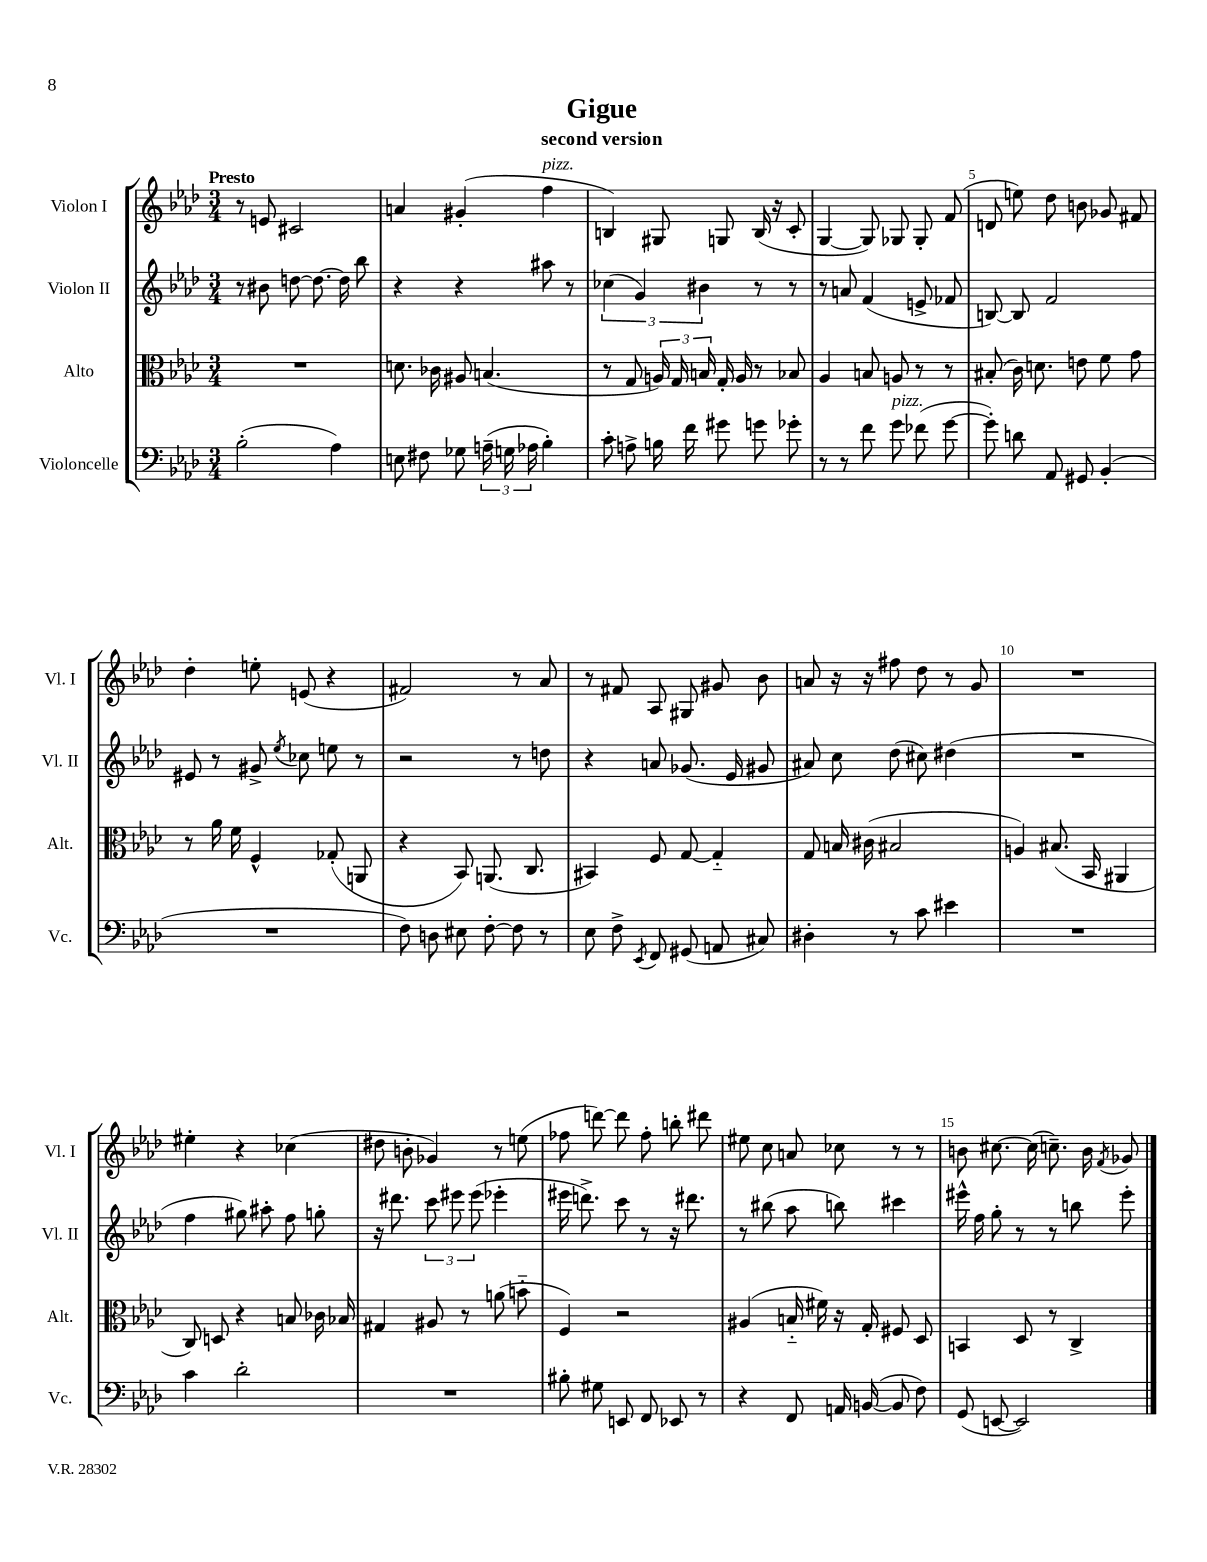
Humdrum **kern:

**kern	**kern	**kern	**kern
*part4	*part3	*part2	*part1
*staff4	*staff3	*staff2	*staff1
*I"Violoncelle	*I"Alto	*I"Violon II	*I"Violon I
*I'Vc.	*I'Alt.	*I'Vl. II	*I'Vl. I
*clefF4	*clefC3	*clefG2	*clefG2
*k[b-e-a-d-]	*k[b-e-a-d-]	*k[b-e-a-d-]	*k[b-e-a-d-]
*M3/4	*M3/4	*M3/4	*M3/4
=1	=1	=1	=1
!	!	!	!LO:TX:a:B:t=Presto
(2B-'\	2.r	8r	8r
.	.	8b#X\	8en/
.	.	[8ddn\	2c#X/
.	.	8.dd\_	.
4A-\)	.	.	.
.	.	16dd\]	.
.	.	8bb-\	.
=2	=2	=2	=2
8En\	8.dn\	4r	4an/
8F#X\	.	.	.
.	16c-X\	.	.
8G-X\	8A#X/	4r	(4g#X'/
(24An~\	(4.Bn/	.	.
24Gn\	.	.	.
24A-X\	.	.	.
!	!	!	!LO:TX:a:i:t=pizz.
4B-'\)	.	8aa#X\	4ff\
.	.	8r	.
=3	=3	=3	=3
8c'\	8r	(6cc-X\	4Bn/)
8An^\	8G/	.	.
.	.	6g/)	.
16Bn\	24An/)	.	8G#X/
.	24G/	.	.
16f\	.	.	.
.	24Bn/	6b#X\	.
8g#X\	16G'/	.	8Gn/
.	16A/	.	.
8gn\	8r	8r	(16B/
.	.	.	16r
8g-X'\	8B-X/	8r	8c'/
=4	=4	=4	=4
8r	4A-/	8r	[4G/
8r	.	8an/	.
8f\	8Bn/	(4f/	8G/])
!LO:TX:a:i:t=pizz.	!	!	!
8g\	8An/	.	8G-X/
(8f-X\	8r	8en^/	8G-'/
[8g\	8r	8f-X/	(8f/
=5	=5	=5	=5
8g'\])	(8B#X'/	[8Bn/)	8dn/
8dn\	16c\)	8B/]	8een\)
.	8.dn\	.	.
8AA-/	.	2f/	8dd-\
8GG#X/	8en\	.	8bn\
(4BB-'/	8f\	.	8g-X/
.	8g\	.	8f#X/
!!LO:LB:g=z
=6	=6	=6	=6
2.r	8r	8e#X/	4dd-'\
.	16a-\	8r	.
.	16f\	.	.
.	4F^^/	8g#X^/	8een'\
.	.	8qee-/	.
.	.	8cc-X\	(8en/
.	(8G-X'/	8een\	4r
.	8AAn/	8r	.
=7	=7	=7	=7
8F\)	4r	2r	2f#X/)
8Dn\	.	.	.
8E#X\	8BB-/)	.	.
[8F'\	(8.AAn/	.	.
8F\]	.	8r	8r
.	8.C/	.	.
8r	.	8ddn\	8a-/
=8	=8	=8	=8
8E-\	4BB#X/)	4r	8r
8F^\	.	.	8f#X/
8qEE-/	.	.	.
8FF/	8F/	8an/	8A-/
(8GG#X/	[8G/	(8.g-X/	8G#X/
8AAn/	4G/]	.	8g#X/
.	.	16e-/	.
8C#X/)	.	8g#X/	8b-\
=9	=9	=9	=9
4D#X'\	8G/	8a#X/)	8an/
.	16Bn/	8cc\	16r
.	(16c#X\	.	16r
8r	2B#X/	(8dd-\	8ff#X\
8c\	.	8cc#X\)	8dd-\
4e#X\	.	(4dd#X\	8r
.	.	.	8g/
=10	=10	=10	=10
2.r	4An/)	2.r	2.r
.	(8.B#X/	.	.
.	16BB-/	.	.
.	4AA#X/	.	.
!!LO:LB:g=z
=11	=11	=11	=11
4c\	8C/)	4ff\	4ee#X'\
.	8Dn/	.	.
2d-'\	4r	8gg#X\)	4r
.	.	8aa#X'\	.
.	8Bn/	8ff\	(4cc-X\
.	16c-X\	8ggn'\	.
.	16B-X/	.	.
=12	=12	=12	=12
2.r	4G#X/	16r	8dd#X\
.	.	8.ddd#X\	.
.	.	.	8bn'\
.	8A#X/	12ccc\	4g-X/)
.	.	12eee#X\	.
.	8r	.	.
.	.	(12eee#\	.
.	(8an\	4eee-X'\	8r
.	8bn\	.	(8een\
=13	=13	=13	=13
8B#X'\	4F/)	16eee#X\	8ff-X\
.	.	8.dddn^\)	.
8G#X\	.	.	[8dddn\)
8EEn/	2r	8ccc\	8ddd\]
8FF/	.	8r	8ff-'\
8EE-X/	.	16r	8bbn'\
.	.	8.ddd#X\	.
8r	.	.	8ddd#X\
=14	=14	=14	=14
4r	(4A#X/	8r	8ee#X\
.	.	(8bb#X\	8cc\
8FF/	16Bn/	8aa-\	8an/
.	16f#X\)	.	.
16AAn/	16r	8bbn\)	8cc-X\
([16BBn/	16G'/	.	.
8BB/]	8F#X/	4ccc#X\	8r
8F\)	8D-/	.	8r
=15	=15	=15	=15
(8GG/	4BBn/	16eee#X^^\	8bn\
.	.	16ff\	.
[8EEn/	.	8gg'\	[8.cc#X\
2EE/])	8D-/	8r	.
.	.	.	(16cc#\]
.	8r	8r	8.ccn~\)
.	4C^/	8bbn\	.
.	.	.	16b\
.	.	.	8qf/
.	.	8eee#'\	8g-X/
==	==	==	==
*-	*-	*-	*-
